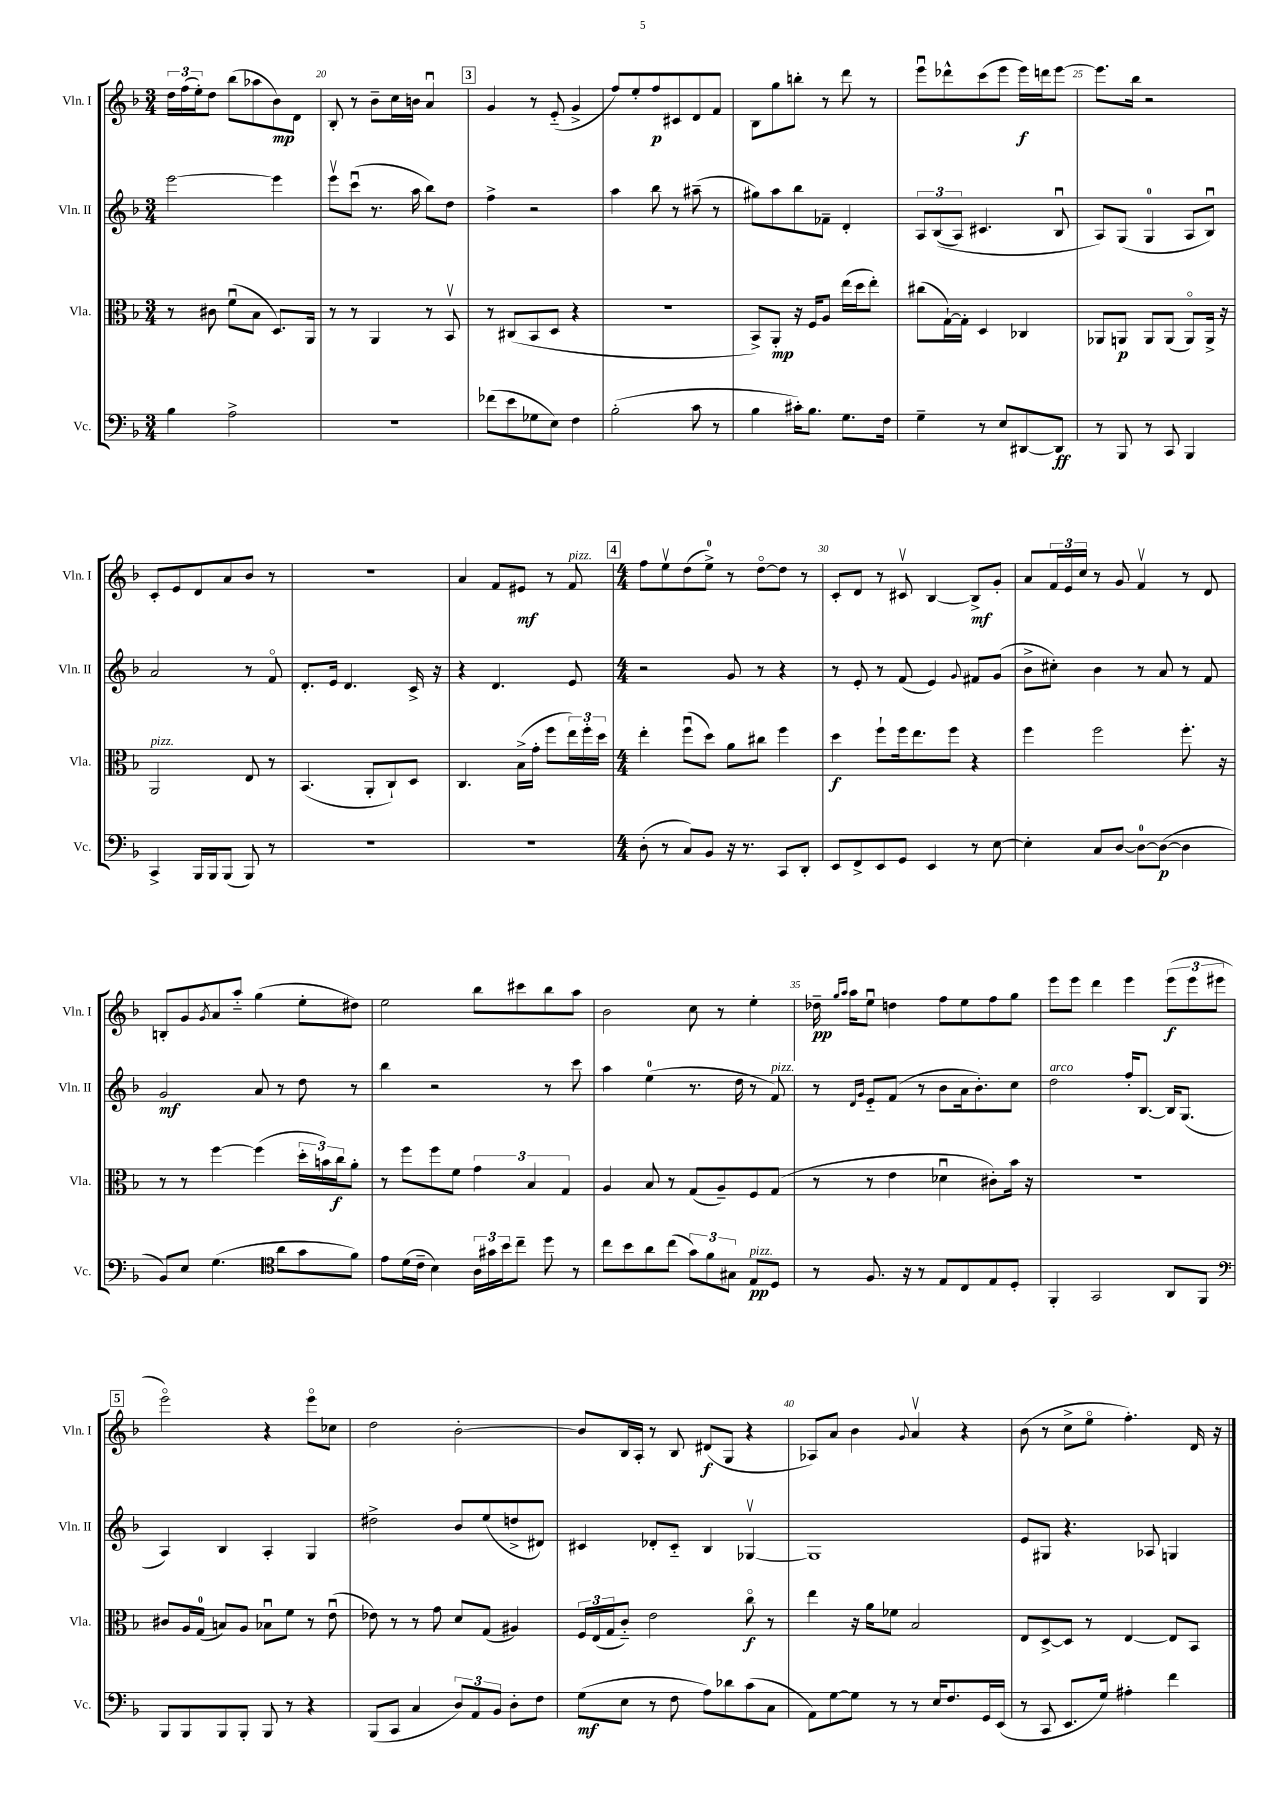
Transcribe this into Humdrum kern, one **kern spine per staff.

**kern	**kern	**kern	**kern
*staff4	*staff3	*staff2	*staff1
*clefF4	*clefC3	*clefG2	*clefG2
*k[b-]	*k[b-]	*k[b-]	*k[b-]
*M3/4	*M3/4	*M3/4	*M3/4
4B-\	8r	[2eee\	24dd\LL
.	.	.	(24ff\
.	.	.	24ee'\J)
.	8c#\	.	8dd\J
2A^\	(8fu\L	.	(8bb-\L
.	8B-\J	.	8aa-\
.	8.D/L)	4eee\]	8b-\)
.	.	.	8d\J
.	16AA/Jk	.	.
=	=	=	=
2.r	8r	8eeev\L	8B-'/
.	8r	(8cccu\J	8r
.	4AA/	8.r	8b-~\L
.	.	.	16cc\L
.	.	16aa\	16b\JJ
.	8r	8bb-\L)	4au/
.	8BB-v/	8dd\J	.
=	=	=	=
(8f-\L	8r	4ff^\	4g/
8e\	(8C#/L	.	.
8G-\	8BB-/	2r	8r
8E\J)	8D/J	.	(8e'~/
4F\	4r	.	4g^/
=	=	=	=
(2B-'\	2.r	4aa\	8ff/L)
.	.	.	8ee'/
.	.	8bb-\	8ff/
.	.	8r	8c#/
8c\	.	(8aa#~\	8d/
8r	.	8r	8f/J
=	=	=	=
4B-\	8BB-^/L)	8gg#\L)	8B-\L
.	8AA'/J	8aa\	8gg\
16c#'\LK)	16r	8bb-\	8bb'\J
8.B-\J	16F/LK	.	.
.	8A/J	8f-~\J	8r
8.G\L	(16ee\LL	4d'/	8ddd\
.	16dd\J	.	.
.	8ee'\J)	.	8r
16F\Jk	.	.	.
=	=	=	=
4G~\	(8cc#\L	12A/L	8eeeu\L
.	.	&((12B-/	.
.	[16G`\L)	.	8ddd-^^\
.	.	12A/J)	.
.	16G'\]JJ	.	.
8r	4D/	4.c#/	(8ccc\
8E/L	.	.	8eee\J
[8DD#/	4C-/	.	16eee\LL)
.	.	.	16ddd\J
8DD#/]J	.	8B-u/	[8eee\J
=	=	=	=
8r	8AA-/L	8A/L&)	8.eee\]L
8BBB-/	8AA/J	(8G/J	.
.	.	.	16bb-\Jk
8r	8AA/L	4G/	2r
8CC/	(8AA/J	.	.
4BBB-/	8AAo/L)	8A/L	.
.	16AA^/Jk	8B-u/J)	.
.	16r	.	.
=	=	=	=
4CC^/	2AA/	2a/	8c'/L
.	.	.	8e/
16BBB-/LL	.	.	8d/
16BBB-/J	.	.	.
(8BBB-/J	.	.	8a/
8BBB-/)	8E/	8r	8b-/J
8r	8r	8fo/	8r
=	=	=	=
2.r	(4.BB-/	8.d'/L	2.r
.	.	16e/Jk	.
.	.	4.d/	.
.	8AA'/L	.	.
.	8C`/)	.	.
.	8D/J	16c^/	.
.	.	16r	.
=	=	=	=
2.r	4.C/	4r	4a/
.	.	4.d/	8f/L
.	(16B-^\LL	.	8e#/J
.	16g'\JJ	.	.
.	8ff\L	.	8r
.	24ee\L)	8e/	8f/
.	24ff'\	.	.
.	24dd\JJ	.	.
=	=	=	=
*M4/4	*M4/4	*M4/4	*M4/4
(8D'\	4ee'\	2r	8ff\L
8r	.	.	8eev\
8C/L)	(8ffu\L	.	(8dd\
8BB-/J	8dd\J)	.	8ee^\J)
16r	8a\L	8g/	8r
8.r	.	.	.
.	8cc#\J	8r	[8ddo\L
8CC/L	4ff\	4r	8dd\]J
8DD'/J	.	.	8r
=	=	=	=
8EE/L	4dd\	8r	8c'/L
8FF^/	.	8e'/	8d/J
8EE/	8ff`\L	8r	8r
8GG/J	16ff\k	(8f/	8c#v/
.	8.ee\	.	.
4EE/	.	4e/)	[4B-/
.	8ff\J	.	.
.	.	8qqg/	.
8r	4r	8f#/L	8B-^/]L
[8E\	.	(8g/J	8g'/J
=	=	=	=
4E'\]	4ff\	8b-^\L	8a/L
.	.	8cc#'\J)	24f/L
.	.	.	24e/
.	.	.	24cc/JJ
8C/L	2ff\	4b-\	8r
[8D/J	.	.	8g/
8D\_L	.	8r	4fv/
(8D\_J	.	8a/	.
4D\]	8.ff'\	8r	8r
.	.	8f/	8d/
.	16r	.	.
=	=	=	=
8BB-/L)	8r	2g/	8B'/L
8E/J	8r	.	8g/
.	.	.	8qg/
(4.G\	[4ff\	.	8a/
.	.	.	8aa'~/J
.	(4ff\]	8a/	(4gg\
*clefC4	*	*	*
8a\L	.	8r	.
8g\	24dd'\LL	8dd\	8ee'\L
.	24b\)	.	.
.	24cc\J	.	.
8f\J)	8a'\J	8r	8dd#\J)
=	=	=	=
8e\L	8r	4bb-\	2ee\
(16d\L	8ff\L	.	.
16c~\JJ	.	.	.
4B-\)	8ff\	2r	.
.	8f\J	.	.
24A\LL	6g\	.	8bb-\L
24g#\	.	.	.
24b-\J	.	.	.
8cc~\J	.	.	8ccc#\
.	6B-/	.	.
8dd\	.	8r	8bb-\
.	6G/	.	.
8r	.	8ccc\	8aa\J
=	=	=	=
8cc\L	4A/	4aa\	2b-\
8b-\	.	.	.
8a\	8B-/	(4ee\	.
(8cc\J	8r	.	.
12g\L)	(8G/L	8.r	8cc\
12f\	.	.	.
.	8A~/)	.	8r
12G#\J	.	.	.
.	.	16dd\	.
8E/L	8F/	8r	4ee'\
8D/J	(8G/J	8f/)	.
=	=	=	=
8r	8r	8r	16dd-~\
.	.	.	16qqgg/LL
.	.	.	16qqaa/JJ
.	.	.	16aa\LK
.	.	16qqd/LL	.
.	.	16qqg/JJ	.
8.F/	8r	8e'~/L	8eeu\J
.	4e\	(8f/J	4dd\
16r	.	.	.
8r	.	8r	.
8E/L	4d-u\	8b-\L	8ff\L
8C/	.	16a\k	8ee\
.	.	8.b-'\)	.
8E/	8c#'\L)	.	8ff\
8D'/J	16b-\Jk	8cc\J	8gg\J
.	16r	.	.
=	=	=	=
4FF'/	1r	2dd\	8eee\L
.	.	.	8eee\J
2GG/	.	.	4ddd\
.	.	16ff'/LK	4eee\
.	.	[8.B-/J	.
8AA/L	.	16B-/]LK	(12eee\L
.	.	(8.G/J	.
.	.	.	12eee\
8FF/J	.	.	.
.	.	.	12eee#\J
=	=	=	=
*clefF4	*	*	*
8BBB-/L	8c#/L	4A/)	2eeeo\)
8BBB-/	16A/L	.	.
.	(16G/JJ	.	.
8BBB-/	8B/L)	4B-/	.
8BBB-'/J	8A/J	.	.
8BBB-/	8B-u\L	4A'/	4r
8r	8f\J	.	.
4r	8r	4G/	8eeeo\L
.	(8eu\	.	8cc-\J
=	=	=	=
(8BBB-/L	8e-\)	2dd#^\	2dd\
8CC/J	8r	.	.
4C/	8r	.	.
.	8g\	.	.
12D/L)	8d/L	8b-/L	[2b-'\
12AA/	.	.	.
.	(8G/J	(8ee/	.
12BB-/J	.	.	.
8D'\L	4A#/)	8dd^/	.
8F\J	.	8d#/J)	.
=	=	=	=
(8G\L	24F/LL	4c#/	8b-/]L
.	(24E/	.	.
.	24G/J	.	.
8E\J	8c'~/J)	.	16B-/L
.	.	.	16A'/JJ
8r	2e\	8d-'/L	8r
8F\	.	8c#'~/J	8B-/
8A\L)	.	4B-/	(8d#/L
8d-\	.	.	8G/J
(8c\	8cco\	[4G-v/	4r
8C\J	8r	.	.
=	=	=	=
8AA\L)	4ee\	1G-]	8A-/L)
[8G\	.	.	8a/J
8G\]J	16r	.	4b-\
.	16a\LK	.	.
8r	8f-\J	.	.
.	.	.	8qqg/
8r	2B-/	.	4av/
16E/LK	.	.	.
8.F/	.	.	.
.	.	.	4r
16GG/L	.	.	.
(16EE/JJ	.	.	.
=	=	=	=
8r	8E/L	8e/L	(8b-\
8CC/	[8D^/	8G#/J	8r
8.EE/L	8D/]J	4.r	8cc^\L
.	8r	.	8eeo\J
16G/Jk)	.	.	.
4A#'\	[4E/	.	4.ff'\)
.	.	8A-/	.
4f\	8E/]L	4G/	.
.	8BB-/J	.	16d/
.	.	.	16r
==	==	==	==
*-	*-	*-	*-
